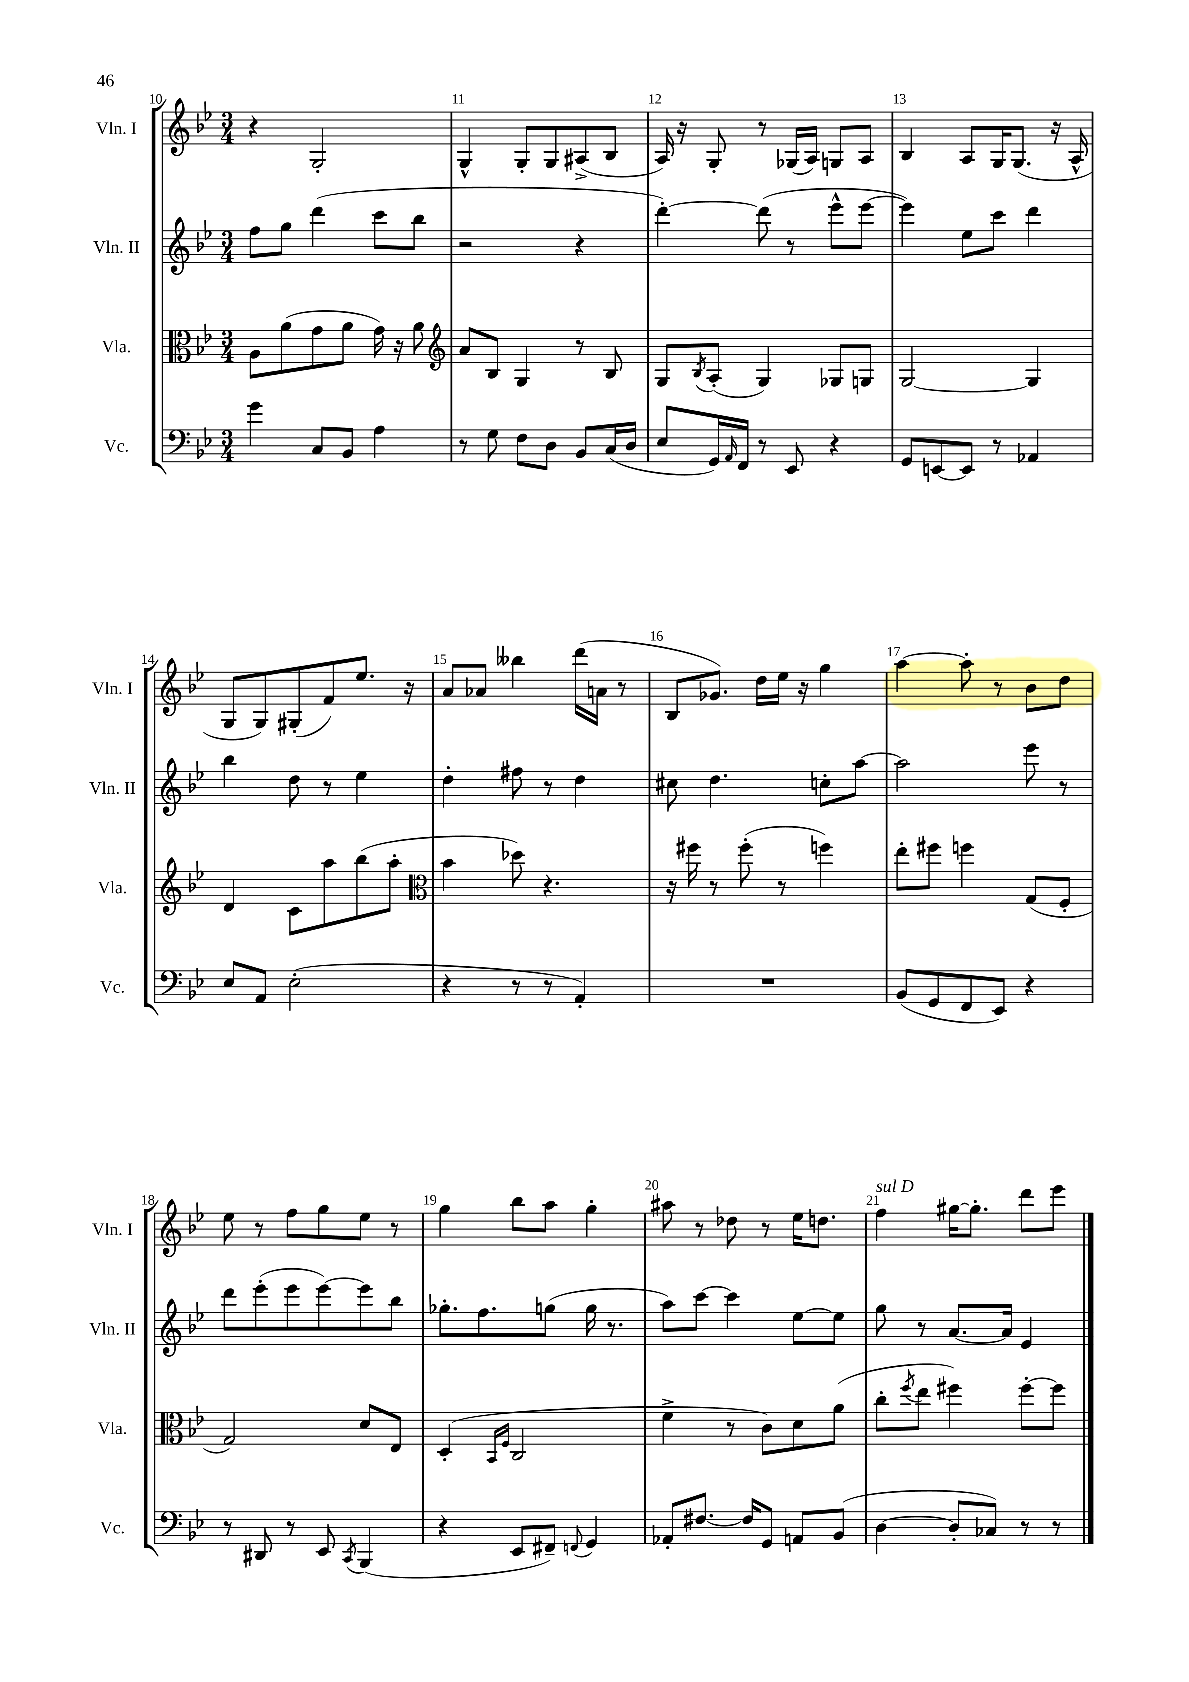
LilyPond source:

<<
\new StaffGroup <<
\new Staff = "s0" \with { instrumentName = "Vln. I" shortInstrumentName = "Vln. I" } {
    \clef treble \key bes \major \numericTimeSignature \time 3/4
    r4 g2-. |
    g4-^ g8-. g8 ais8->( bes8 |
    a16) r16 g8-. r8 ges16( a16) g8 a8 |
    bes4 a8 g16 g8.( r16 a16-^ |
    g8 g8) gis8-.( f'8) ees''8. r16 |
    a'8 aes'8 beses''4 d'''16( a'16 r8 |
    bes8 ges'8.) d''16 ees''16 r16 g''4 |
    a''4~ a''8-. r8 bes'8 d''8 |
    ees''8 r8 f''8 g''8 ees''8 r8 |
    g''4 bes''8 a''8 g''4-. |
    ais''8 r8 des''8 r8 ees''16 d''8. |
    f''4^\markup { \italic "sul D" } gis''16~ gis''8.-. d'''8 ees'''8 \bar "|." |
}
\new Staff = "s1" \with { instrumentName = "Vln. II" shortInstrumentName = "Vln. II" } {
    \clef treble \key bes \major \numericTimeSignature \time 3/4
    f''8 g''8 d'''4( c'''8 bes''8 |
    r2 r4 |
    d'''4~-.) d'''8( r8 ees'''8-^ ees'''8~ |
    ees'''4) ees''8 c'''8 d'''4 |
    bes''4 d''8 r8 ees''4 |
    d''4-. fis''8 r8 d''4 |
    cis''8 d''4. c''8-. a''8~ |
    a''2 ees'''8 r8 |
    d'''8 ees'''8-.( ees'''8 ees'''8~) ees'''8 bes''8 |
    ges''8.-. f''8. g''8( g''16 r8. |
    a''8) c'''8~ c'''4 ees''8~ ees''8 |
    g''8 r8 a'8.~ a'16 ees'4 \bar "|." |
}
\new Staff = "s2" \with { instrumentName = "Vla." shortInstrumentName = "Vla." } {
    \clef alto \key bes \major \numericTimeSignature \time 3/4
    a8 a'8( g'8 a'8 g'16) r16 a'8 |
    \clef treble a'8 bes8 g4 r8 bes8 |
    g8 \acciaccatura { bes8 } a8-.( g4) ges8 g8 |
    g2~ g4 |
    d'4 c'8 a''8 bes''8( a''8-. |
    \clef alto bes'4 des''8) r4. |
    r16 fis''16 r8 fis''8-.( r8 f''4) |
    ees''8-. fis''8 f''4 g8( f8-. |
    g2) d'8 ees8 |
    d4-.( \grace { bes,16 f16 } c2 |
    f'4-> r8 c'8) d'8 a'8( |
    c''8-. \acciaccatura { f''8 } ees''8 fis''4) fis''8~-. fis''8 \bar "|." |
}
\new Staff = "s3" \with { instrumentName = "Vc." shortInstrumentName = "Vc." } {
    \clef bass \key bes \major \numericTimeSignature \time 3/4
    g'4 c8 bes,8 a4 |
    r8 g8 f8 d8 bes,8 c16( d16 |
    ees8 g,16) \grace { a,16 } f,16 r8 ees,8 r4 |
    g,8 e,8~ e,8 r8 aes,4 |
    ees8 a,8 ees2-.( |
    r4 r8 r8 a,4-.) |
    R2. |
    bes,8( g,8 f,8 ees,8) r4 |
    r8 dis,8 r8 ees,8 \acciaccatura { c,8 } bes,,4( |
    r4 ees,8 fis,8--) \appoggiatura { f,8 } g,4 |
    aes,8-. fis8.~ fis16 g,8 a,8 bes,8( |
    d4~ d8-. ces8) r8 r8 \bar "|." |
}
>>
>>
\layout { \context { \Score currentBarNumber = #10 \override BarNumber.break-visibility = ##(#f #t #t) barNumberVisibility = #all-bar-numbers-visible } }
